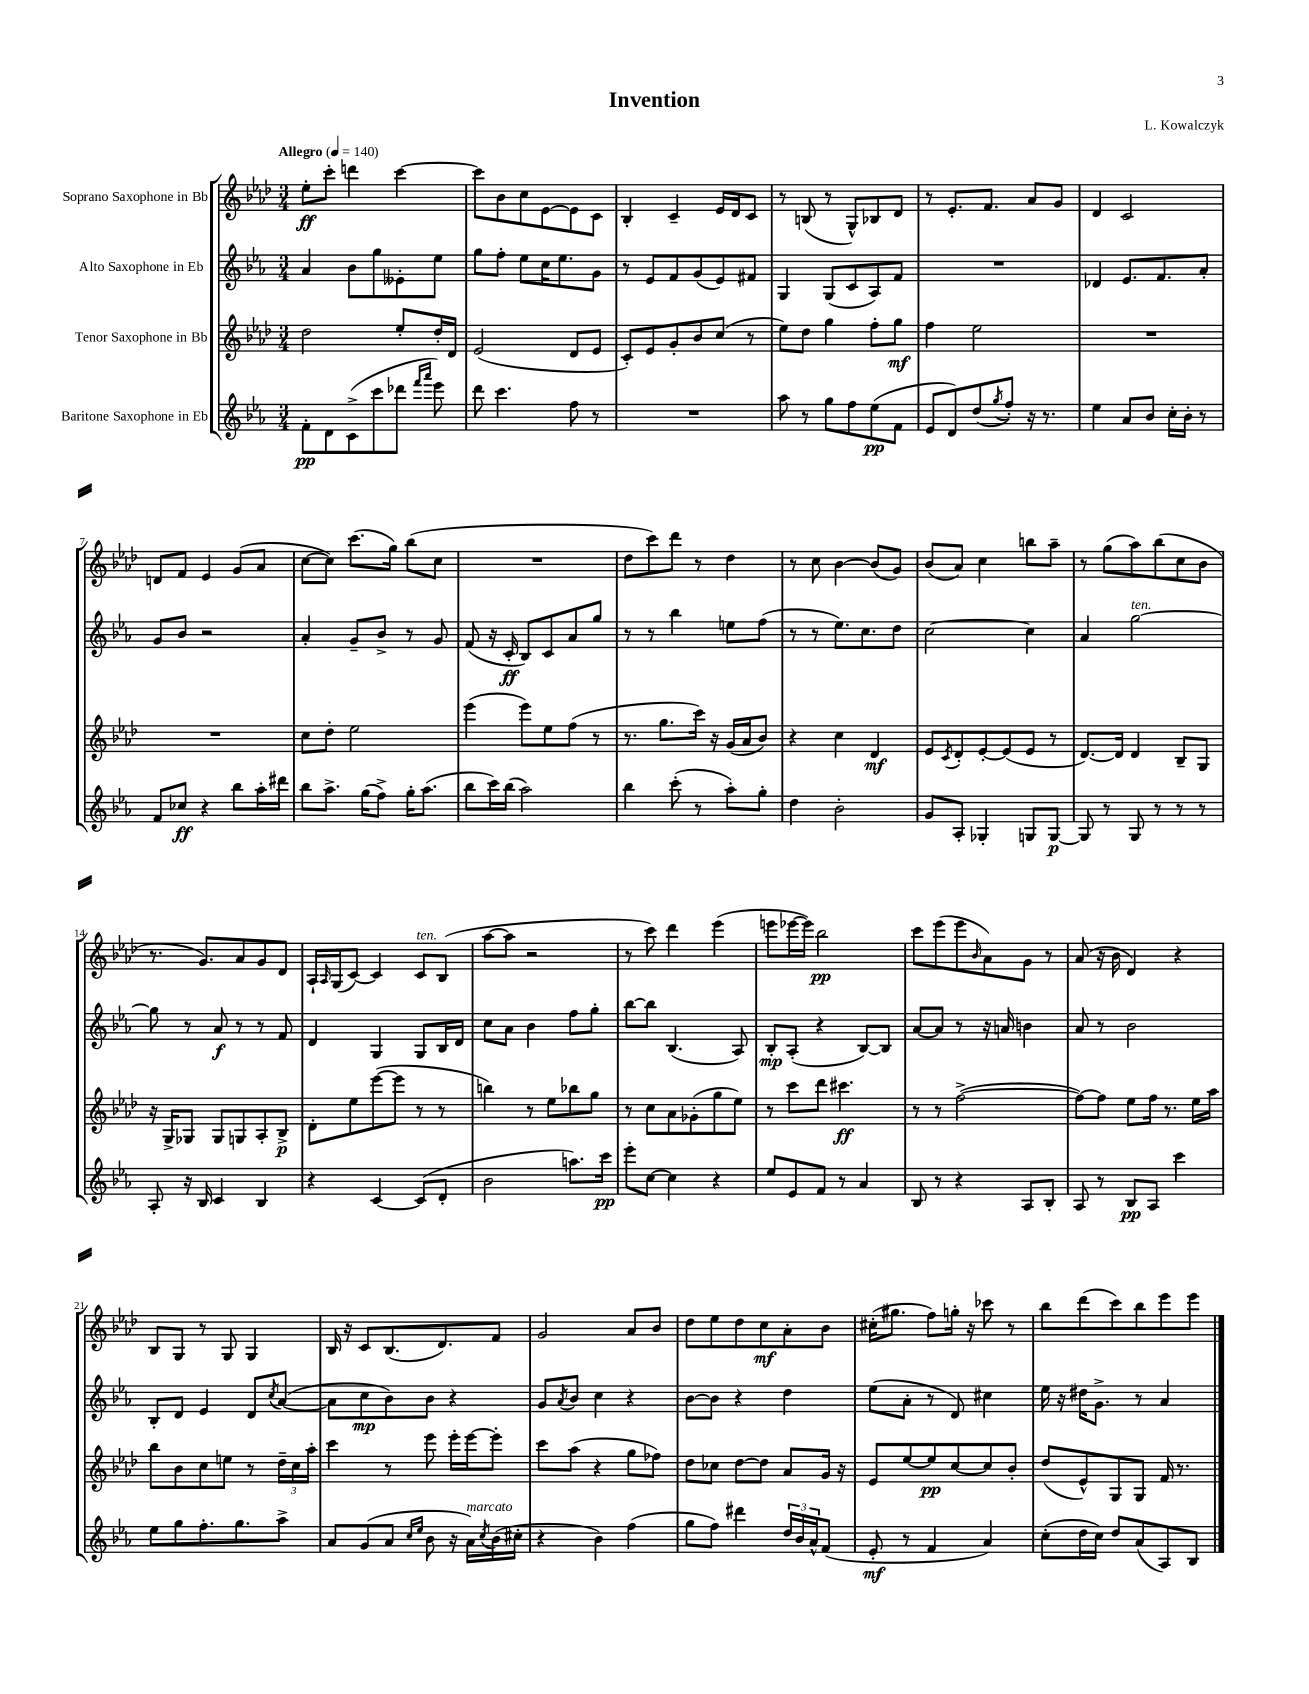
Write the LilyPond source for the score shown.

\header { title = "Invention" composer = "L. Kowalczyk" }
<<
\new StaffGroup <<
\new Staff = "s0" \with { instrumentName = "Soprano Saxophone in Bb" } {
    \clef treble \key aes \major \numericTimeSignature \time 3/4 \tempo "Allegro" 4 = 140
    ees''8-.\ff c'''8-. d'''4 c'''4~ |
    c'''8 bes'8 c''8 ees'8~ ees'8 c'8 |
    bes4-. c'4-- ees'16 des'16 c'8 |
    r8 b8( r8 g8-^) bes8 des'8 |
    r8 ees'8.-. f'8. aes'8 g'8 |
    des'4 c'2 |
    d'8 f'8 ees'4 g'8( aes'8 |
    c''8~ c''8) c'''8.( g''16) bes''8( c''8 |
    R2. |
    des''8 c'''8) des'''8 r8 des''4 |
    r8 c''8 bes'4~ bes'8( g'8) |
    bes'8( aes'8) c''4 b''8 aes''8-- |
    r8 g''8( aes''8) bes''8( c''8 bes'8 |
    r8. g'8.) aes'8 g'8 des'8 |
    aes16-! \grace { aes16 } g16( c'8~) c'4 c'8^\markup { \italic "ten." } bes8( |
    aes''8~ aes''8 r2 |
    r8 c'''8) des'''4 ees'''4( |
    e'''8 ees'''16~ ees'''16) bes''2\pp |
    c'''8 ees'''8( ees'''8 \grace { bes'16 } aes'8) g'8 r8 |
    aes'8( r16 bes'16 des'4) r4 |
    bes8 g8 r8 g8 g4 |
    bes16 r16 c'8 bes8.( des'8.) f'8 |
    g'2 aes'8 bes'8 |
    des''8 ees''8 des''8 c''8\mf aes'8-. bes'8 |
    cis''16-.( gis''8. f''8) g''16-. r16 ces'''8 r8 |
    bes''8 des'''8( c'''8) bes''8 ees'''8 ees'''8 \bar "|." |
}
\new Staff = "s1" \with { instrumentName = "Alto Saxophone in Eb" } {
    \clef treble \key ees \major \numericTimeSignature \time 3/4
    aes'4 bes'8 g''8 eeses'8-. ees''8 |
    g''8 f''8-. ees''8 c''16 ees''8. g'8 |
    r8 ees'8 f'8 g'8( ees'8) fis'8 |
    g4 g8( c'8 aes8) f'8 |
    R2. |
    des'4 ees'8. f'8. aes'8-. |
    g'8 bes'8 r2 |
    aes'4-. g'8-- bes'8-> r8 g'8 |
    f'8( r16 c'16-.\ff bes8) c'8 aes'8 g''8 |
    r8 r8 bes''4 e''8 f''8( |
    r8 r8 ees''8.) c''8. d''8 |
    c''2~ c''4 |
    aes'4 g''2~^\markup { \italic "ten." } |
    g''8 r8 aes'8\f r8 r8 f'8 |
    d'4 g4 g8 bes16 d'16 |
    c''8 aes'8 bes'4 f''8 g''8-. |
    bes''8~ bes''8 bes4.( aes8) |
    bes8-.\mp aes8-.( r4 bes8~) bes8 |
    aes'8~ aes'8 r8 r16 a'16 b'4 |
    aes'8 r8 bes'2 |
    bes8-. d'8 ees'4 d'8 \acciaccatura { c''8 } aes'8~( |
    aes'8 c''8\mp bes'8) bes'8 r4 |
    g'8 \acciaccatura { aes'8 } bes'8 c''4 r4 |
    bes'8~ bes'8 r4 d''4 |
    ees''8( aes'8-. r8 d'8) cis''4 |
    ees''16 r16 dis''16 g'8.-> r8 aes'4 \bar "|." |
}
\new Staff = "s2" \with { instrumentName = "Tenor Saxophone in Bb" } {
    \clef treble \key aes \major \numericTimeSignature \time 3/4
    des''2 ees''8-. des''16-. des'16 |
    ees'2( des'8 ees'8 |
    c'8-.) ees'8 g'8-. bes'8 c''8( r8 |
    ees''8) des''8 g''4 f''8-. g''8\mf |
    f''4 ees''2 |
    R2. |
    R2. |
    c''8 des''8-. ees''2 |
    ees'''4( ees'''8) ees''8 f''8( r8 |
    r8. g''8. c'''16) r16 g'16( aes'16 bes'8) |
    r4 c''4 des'4\mf |
    ees'8 \acciaccatura { c'8 } des'8-. ees'8~-. ees'8( ees'8 r8 |
    des'8.~) des'16 des'4 bes8-- g8 |
    r16 g16-> ges8 ges8 g8 aes8-. bes8->\p |
    des'8-. ees''8 ees'''8~( ees'''8 r8 r8 |
    b''4) r8 ees''8 bes''8 g''8 |
    r8 c''8 aes'8 ges'8-.( g''8 ees''8) |
    r8 c'''8 des'''8 cis'''4.\ff |
    r8 r8 f''2~->( |
    f''8~) f''8 ees''8 f''16 r8. ees''16 aes''16 |
    bes''8 bes'8 c''8 e''8 r8 \tuplet 3/2 { des''16-- c''16 aes''16-. } |
    c'''4 r8 ees'''8 ees'''16-. ees'''16~ ees'''8-. |
    c'''8 aes''8( r4 g''8 fes''8) |
    des''8 ces''8 des''8~ des''8 aes'8 g'16 r16 |
    ees'8 ees''8~ ees''8\pp c''8~ c''8 bes'8-. |
    des''8( ees'8-^) g8 g8 f'16 r8. \bar "|." |
}
\new Staff = "s3" \with { instrumentName = "Baritone Saxophone in Eb" } {
    \clef treble \key ees \major \numericTimeSignature \time 3/4
    f'8-.\pp d'8 c'8->( c'''8 des'''8 \grace { f'''16 aes'''16 } ees'''8) |
    d'''8 c'''4. f''8 r8 |
    R2. |
    aes''8 r8 g''8 f''8 ees''8\pp( f'8 |
    ees'8 d'8) d''8( \acciaccatura { g''8 } f''8-.) r16 r8. |
    ees''4 aes'8 bes'8 c''16-. bes'16-. r8 |
    f'8 ces''8\ff r4 bes''8 aes''16-. dis'''16 |
    bes''8 aes''8.-> g''16( f''8->) g''16-. aes''8.( |
    bes''8 c'''16) bes''16( aes''2) |
    bes''4 c'''8-.( r8 aes''8-.) g''8-. |
    d''4 bes'2-. |
    g'8 aes8-. ges4-. g8 g8~\p |
    g8 r8 g8 r8 r8 r8 |
    aes8-. r16 bes16 c'4 bes4 |
    r4 c'4~ c'8( d'8-. |
    bes'2 a''8.) c'''16\pp |
    ees'''8-. c''8~ c''4 r4 |
    ees''8 ees'8 f'8 r8 aes'4 |
    bes8 r8 r4 aes8 bes8-. |
    aes8 r8 bes8\pp aes8 c'''4 |
    ees''8 g''8 f''8.-. g''8. aes''8-> |
    aes'8 g'8( aes'8 \grace { c''16 ees''16 } bes'8 r16 aes'16^\markup { \italic "marcato" }) \acciaccatura { c''8 } bes'16( cis''16-. |
    r4 bes'4) f''4( |
    g''8 f''8) dis'''4 \tuplet 3/2 { d''16 bes'16 aes'16-^ } f'8( |
    ees'8-.\mf r8 f'4 aes'4) |
    c''8-.( d''16 c''16) d''8 aes'8( aes8) bes8 \bar "|." |
}
>>
>>
